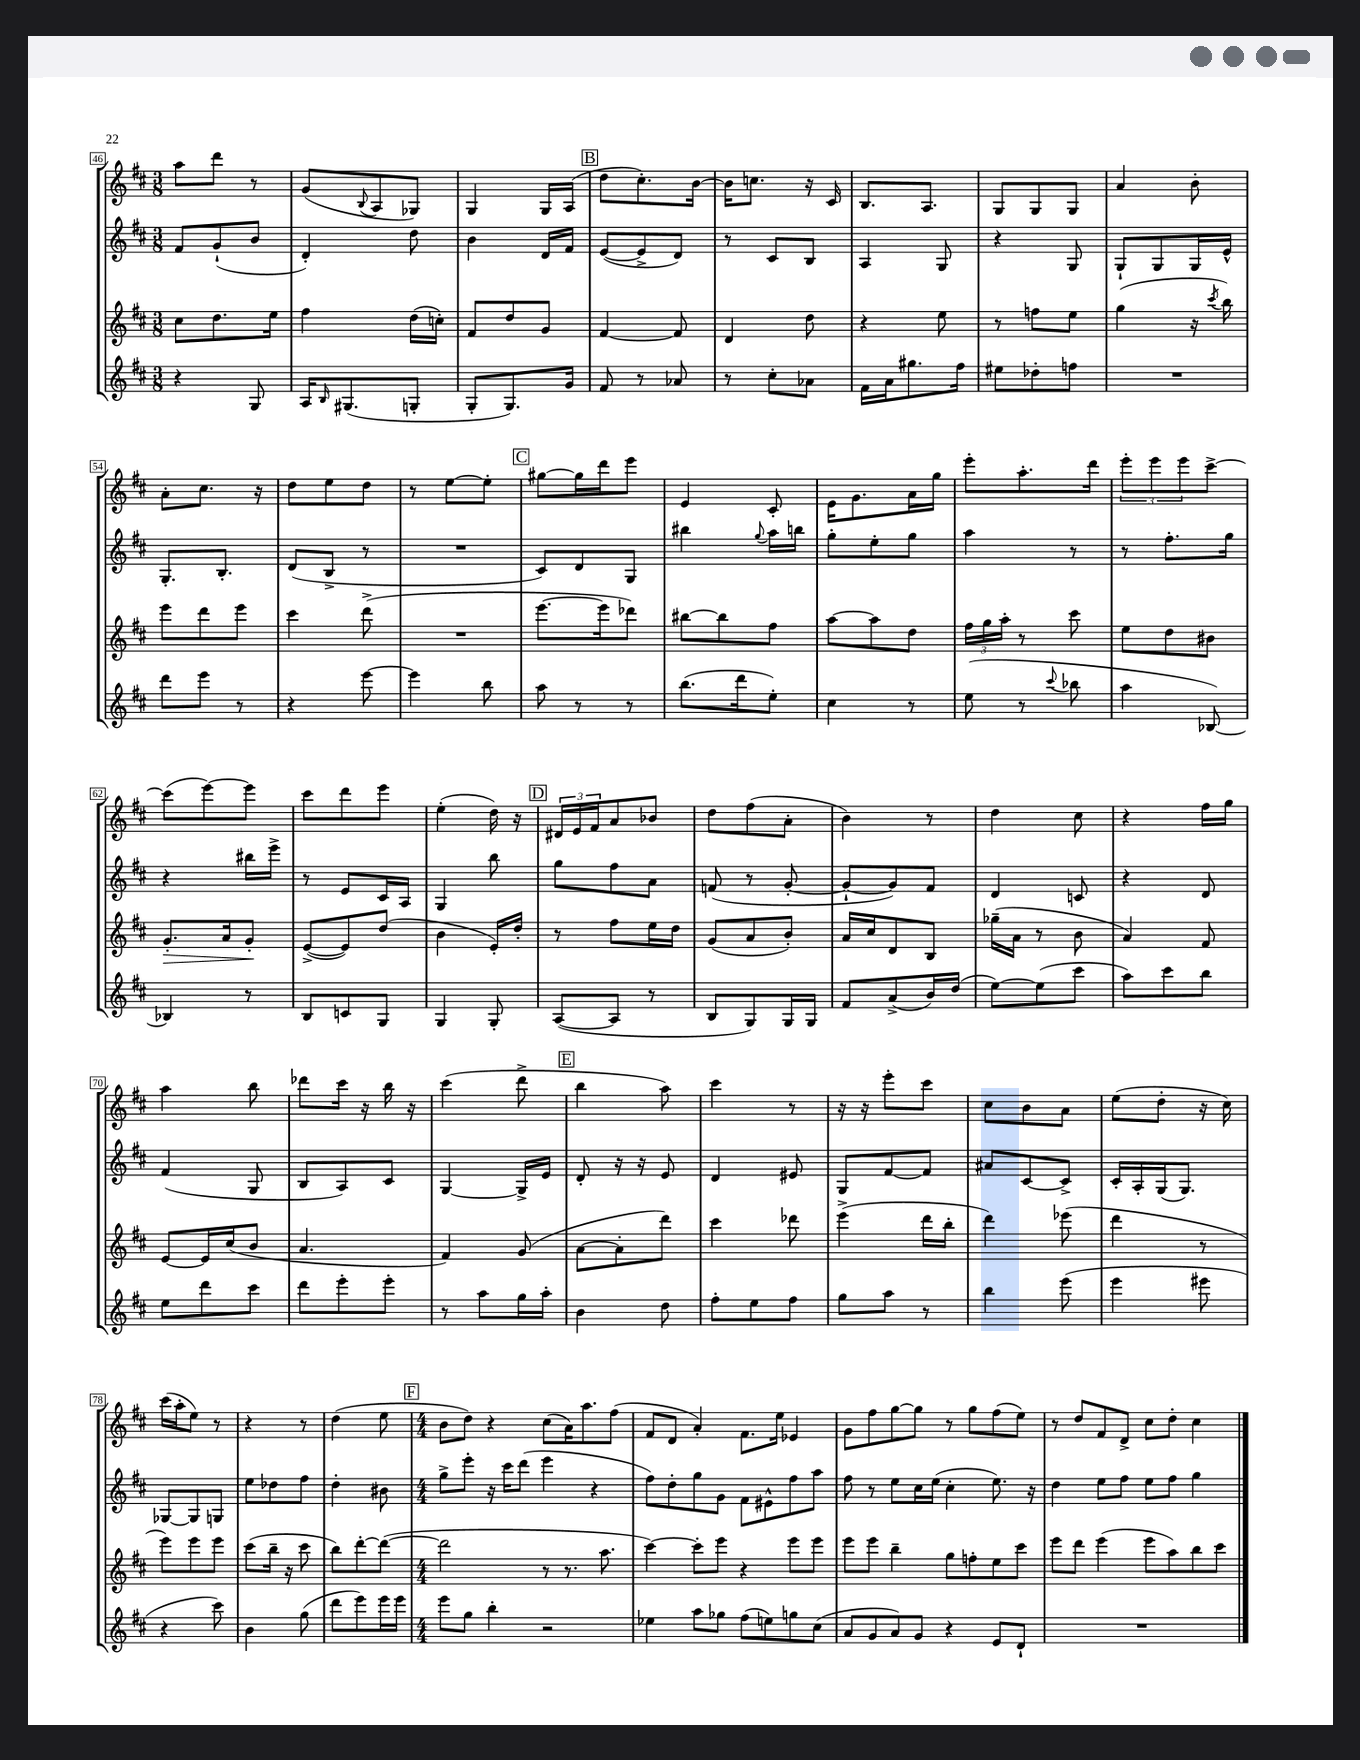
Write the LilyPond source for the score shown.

<<
\new StaffGroup <<
\new Staff = "s0" {
    \clef treble \key d \major \numericTimeSignature \time 3/8
    a''8 d'''8 r8 |
    g'8( \appoggiatura { b8 } a8 ges8) |
    g4 g16 a16( |
    \mark \markup { \box "B" } d''8 cis''8.-.) b'16~ |
    b'16 c''8. r16 cis'16 |
    b8. a8. |
    g8 g8 g8 |
    a'4 b'8-. |
    a'8-. cis''8. r16 |
    d''8 e''8 d''8 |
    r8 e''8~ e''8-. |
    \mark \markup { \box "C" } gis''8~ gis''16 d'''16 e'''8 |
    e'4 cis'8-. |
    e'16 g'8. a'16 g''16 |
    e'''8-. a''8.-. d'''16 |
    \tuplet 3/2 { e'''8-. e'''8 e'''8 } cis'''8~-> |
    cis'''8( e'''8~) e'''8 |
    cis'''8 d'''8 e'''8 |
    e''4-.( d''16) r16 |
    \mark \markup { \box "D" } \tuplet 3/2 { dis'16 e'16 fis'16 } a'8 bes'8 |
    d''8 fis''8( a'8-. |
    b'4) r8 |
    d''4 cis''8 |
    r4 fis''16 g''16 |
    a''4 b''8 |
    des'''8 cis'''16 r16 b''16 r16 |
    cis'''4( d'''8-> |
    \mark \markup { \box "E" } b''4 a''8) |
    cis'''4 r8 |
    r16 r16 e'''8-. cis'''8 |
    cis''8 b'8 a'8 |
    e''8( d''8-. r16 cis''16) |
    cis'''16( a''16-. e''8) r8 |
    r4 r8 |
    d''4( e''8 |
    \mark \markup { \box "F" } \numericTimeSignature \time 4/4 b'8 d''8) r4 cis''8( a'16) a''8. fis''8( |
    fis'8 d'8 a'4-.) fis'8. e''16 ees'4 |
    g'8 fis''8 g''8~ g''8 r8 g''8 fis''8( e''8) |
    r8 d''8 fis'8 d'8-> cis''8 d''8-. cis''4 \bar "|." |
}
\new Staff = "s1" {
    \clef treble \key d \major \numericTimeSignature \time 3/8
    fis'8 g'8-!( b'8 |
    d'4-.) d''8 |
    b'4 d'16 fis'16 |
    \mark \markup { \box "B" } e'8~( e'8-> d'8) |
    r8 cis'8 b8 |
    a4 g8 |
    r4 g8 |
    g8-! g8 g16 e'16-^ |
    g8.-. b8.-. |
    d'8( b8-> r8 |
    R4. |
    \mark \markup { \box "C" } cis'8) d'8 g8 |
    bis''4 \appoggiatura { g''8 } a''16 b''16 |
    g''8-. e''8-. g''8 |
    a''4 r8 |
    r8 fis''8.-. g''16 |
    r4 bis''16 e'''16-> |
    r8 e'8 cis'16 a16 |
    g4 b''8 |
    \mark \markup { \box "D" } g''8 fis''8 a'8 |
    f'8( r8 g'8~-. |
    g'8~-! g'8) fis'8 |
    d'4 c'8 |
    r4 d'8 |
    fis'4( g8 |
    b8 a8) cis'8 |
    g4~ g16-> e'16 |
    \mark \markup { \box "E" } d'8-. r16 r16 e'8 |
    d'4 eis'8 |
    g8 fis'8~ fis'8 |
    ais'8 cis'8~ cis'8-> |
    cis'16-. a16-. g16( g8.) |
    ges8~ ges8 g8 |
    e''8 des''8 fis''8 |
    d''4-. bis'8 |
    \mark \markup { \box "F" } \numericTimeSignature \time 4/4 g''8-> e'''8-. r16 cis'''16 d'''8( e'''4 r4 |
    fis''8) d''8-. g''8 g'8 fis'8 eis'8-^ fis''8 a''8 |
    fis''8 r8 e''8 cis''16 e''16( cis''4-. e''8.) r16 |
    d''4 e''8 fis''8 e''8 fis''8 g''4 \bar "|." |
}
\new Staff = "s2" {
    \clef treble \key d \major \numericTimeSignature \time 3/8
    cis''8 d''8. e''16 |
    fis''4 d''16( c''16-.) |
    fis'8 d''8 g'8 |
    \mark \markup { \box "B" } fis'4~ fis'8 |
    d'4 d''8 |
    r4 e''8 |
    r8 f''8 e''8 |
    g''4( r16 \acciaccatura { cis'''8 } b''16) |
    e'''8 d'''8 e'''8 |
    cis'''4 d'''8->( |
    R4. |
    \mark \markup { \box "C" } e'''8.~ e'''16 des'''8) |
    bis''8~ bis''8 fis''8 |
    a''8~ a''8 d''8 |
    \tuplet 3/2 { fis''16 g''16 a''16-. } r8 cis'''8 |
    e''8 d''8 bis'8 |
    g'8.-.\> a'16 g'8-.\! |
    e'8~->( e'8) d''8( |
    b'4 e'16-.) d''16-. |
    \mark \markup { \box "D" } r8 fis''8 e''16 d''16 |
    g'8( a'8 b'8-.) |
    a'16 cis''16 d'8 b8 |
    ges''16--( a'16 r8 b'8 |
    a'4) fis'8 |
    e'8~ e'16 cis''16( b'8 |
    a'4. |
    fis'4) g'8( |
    \mark \markup { \box "E" } a'8~ a'8-. d'''8) |
    cis'''4 des'''8 |
    e'''4->( d'''16 b''16-. |
    d'''4) ees'''8( |
    d'''4 r8 |
    e'''8) e'''8 e'''8 |
    cis'''8( b''16-- r16 cis'''8 |
    b''8) d'''8~-. d'''8~( |
    \mark \markup { \box "F" } \numericTimeSignature \time 4/4 d'''2 r8 r8. a''8. |
    cis'''4~) cis'''8-. e'''8 r4 e'''8 e'''8 |
    e'''8 e'''8 b''4-- g''8 f''8-. e''8 cis'''8 |
    e'''8 d'''8 e'''4( e'''8 a''8) b''8 cis'''8 \bar "|." |
}
\new Staff = "s3" {
    \clef treble \key d \major \numericTimeSignature \time 3/8
    r4 g8 |
    a16 \grace { b16 } gis8.( g8-. |
    g8-. g8.) g'16 |
    \mark \markup { \box "B" } fis'8 r8 aes'8 |
    r8 cis''8-. aes'8 |
    fis'16 a'16 gis''8. fis''16 |
    eis''8 des''8-. f''8 |
    R4. |
    d'''8 e'''8 r8 |
    r4 e'''8~ |
    e'''4 b''8 |
    \mark \markup { \box "C" } a''8 r8 r8 |
    b''8.( d'''16 e''8-.) |
    cis''4 r8 |
    e''8( r8 \appoggiatura { cis'''8 } bes''8 |
    a''4 bes8~) |
    bes4 r8 |
    b8 c'8 g8 |
    g4 g8-. |
    \mark \markup { \box "D" } a8~( a8 r8 |
    b8 g8) g16 g16 |
    fis'8 a'8->( b'16) d''16( |
    e''8~) e''8( cis'''8 |
    a''8) cis'''8 b''8 |
    e''8 d'''8 cis'''8 |
    d'''8 e'''8-. e'''8-. |
    r8 a''8 g''16 a''16-. |
    \mark \markup { \box "E" } b'4 d''8 |
    fis''8-. e''8 fis''8 |
    g''8 a''8 r8 |
    b''4 e'''8( |
    e'''4 eis'''8 |
    r4 cis'''8) |
    b'4 g''8( |
    d'''8 e'''8) e'''16 e'''16 |
    \mark \markup { \box "F" } \numericTimeSignature \time 4/4 e'''8 g''8 b''4-. r2 |
    ees''4 a''8 ges''8 fis''8( e''8) g''8 cis''8( |
    a'8 g'8 a'8) g'8 r4 e'8 d'8-! |
    R1 \bar "|." |
}
>>
>>
\layout { \context { \Score currentBarNumber = #46 \override BarNumber.stencil = #(make-stencil-boxer 0.1 0.3 ly:text-interface::print) } }
